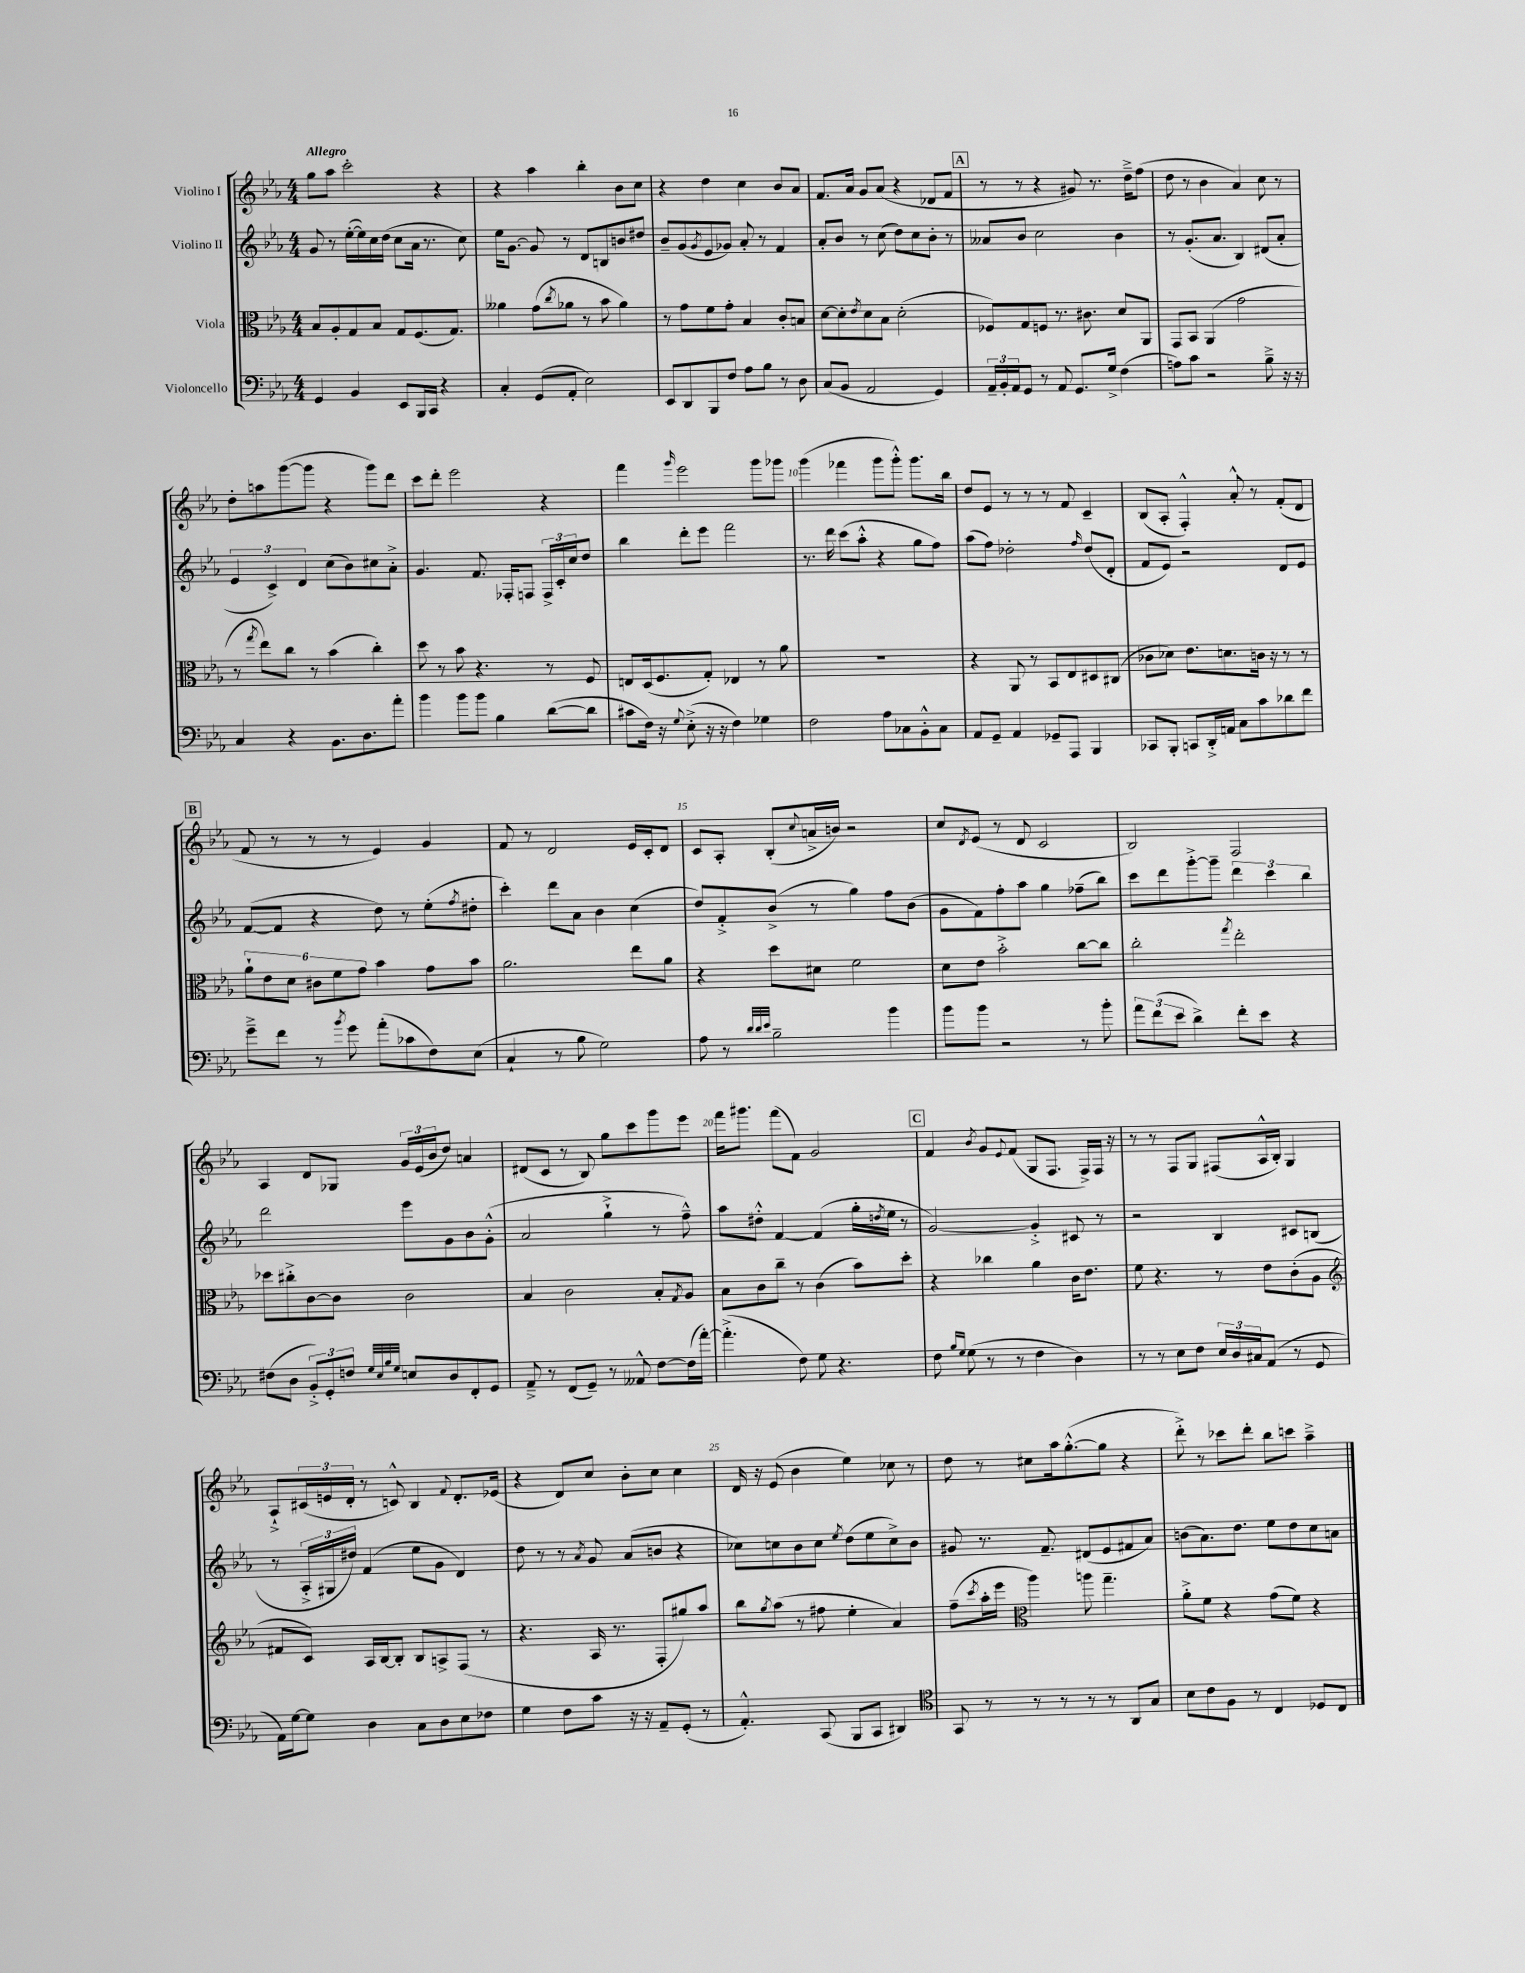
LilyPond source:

<<
\new StaffGroup <<
\new Staff = "s0" \with { instrumentName = "Violino I" } {
    \clef treble \key ees \major \numericTimeSignature \time 4/4 \tempo "Allegro"
    g''8 aes''8 c'''2-. r4 |
    r4 aes''4 bes''4-. bes'8 c''8 |
    r4 d''4 c''4 bes'8 aes'8 |
    f'8. aes'16 g'8 aes'8( r4 des'8 f'8 |
    \mark \markup { \box "A" } r8 r8 r4 gis'8) r8. d''16---> f''8( |
    d''8 r8 bes'4 aes'4) c''8 r8 |
    d''8-. a''8 g'''8~( g'''8 r4 g'''8) d'''8 |
    c'''8 d'''8-. ees'''2 r4 |
    f'''4 \grace { g'''16 } ees'''2 g'''8 ges'''8 |
    g'''4( fes'''4 g'''8 g'''8-.-^) g'''8. bes''16 |
    d''8 ees'8 r8 r8 r8 f'8 c'4-- |
    bes8( aes8-. f4-.-^) aes'8-.-^ r8 f'8-.( d'8 |
    \mark \markup { \box "B" } f'8 r8 r8 r8 ees'4) g'4 |
    f'8 r8 d'2 ees'16 c'16-. d'8 |
    c'8 aes8-. bes8-.( \appoggiatura { c''8 } a'16-> b'16) r2 |
    c''8 \acciaccatura { d'8 } ees'8( r8 d'8 c'2 |
    bes2) f2 |
    aes4 d'8 ges8 \tuplet 3/2 { g'16 ees'16( bes'16 } d''8) a'4 |
    dis'8( c'8 r8 bes8) g''8 c'''8 g'''8 ees'''8 |
    f'''16 gis'''8. f'''8( f'8) g'2 |
    \mark \markup { \box "C" } f'4 \acciaccatura { bes'8 } g'8 \appoggiatura { ees'8 } f'8( g8 f8. f16->) f16 r16 |
    r8 r8 f8 g8 fis8( aes16-^ bes16-.) g4 |
    aes8-!-> \tuplet 3/2 { cis'16( e'16 d'16-. } r8 c'8-^) bes4 \appoggiatura { f'8 } d'8.-. ees'16( |
    r4 d'8) c''8 bes'8-. c''8 c''4 |
    d'16 r16 ees'8( bes'4 ees''4) ces''8 r8 |
    d''8 r8 cis''8 aes''16 g''8.~-.-^( g''8 r4 |
    d'''8-.->) r8 ces'''8 d'''8-. bes''8 c'''8 aes''4---> \bar "|." |
}
\new Staff = "s1" \with { instrumentName = "Violino II" } {
    \clef treble \key ees \major \numericTimeSignature \time 4/4
    g'8 r8 ees''16~-.( ees''16) c''16 d''16( c''8 aes'16 r8. c''8) |
    ees''16 g'8.~ g'8 r8 d'8 b8 b'8 dis''8 |
    bes'8-- g'8( \acciaccatura { g'8 } ees'8 ges'8) aes'8-. r8 f'4 |
    aes'8-. bes'8 r8 c''8( d''8) c''8 bes'8-. r8 |
    \mark \markup { \box "A" } aeses'8 bes'8 c''2 bes'4 |
    r8 g'8.-.( aes'8. bes4) dis'8( aes'8-. |
    \tuplet 3/2 { ees'4 c'4->) d'4 } c''8( bes'8) cis''8 aes'8-.-> |
    g'4. f'8. fes16-. f8 \tuplet 3/2 { f16-> c'16-. c''16 } d''8 |
    bes''4 d'''8-. ees'''8 f'''2 |
    r8. d'''16 c'''8( aes''8-.-^ r4 g''8 f''8) |
    aes''8( f''8) des''2-. \grace { f''16 } des''8( d'8-. |
    f'8 ees'8) r2 d'8 ees'8 |
    \mark \markup { \box "B" } f'8~( f'8 r4 d''8) r8 ees''8-.( \acciaccatura { f''8 } dis''8-. |
    c'''4-.) d'''8 aes'8 bes'4 c''4( |
    d''8) f'8-.-> bes'8->( r8 g''4) f''8 bes'8( |
    g'8 f'8) f''8-. aes''8 g''4 fes''8--( bes''8) |
    c'''8 d'''8 g'''8~-.-> g'''8-- \tuplet 3/2 { d'''4 c'''4 bes''4 } |
    d'''2 ees'''8 g'8 bes'8 g'8-.-^( |
    aes'2 g''4-!-> r8 f''8---^) |
    aes''8 dis''8-.-^ f'4~ f'4( g''16-. \acciaccatura { d''8 } ees''16 r8 |
    \mark \markup { \box "C" } g'2~) g'4-.-> cis'8 r8 |
    r2 bes4 cis'8 b8( |
    r8 \tuplet 3/2 { aes16-.-> gis16 dis''16) } f'4( ees''8 g'8 d'4) |
    d''8 r8 r8 \acciaccatura { aes'8 } g'8 aes'8( b'8 r4 |
    ces''8) c''8 bes'8 c''8 \acciaccatura { ees''8 } d''8( ees''8 c''8->) bes'8 |
    gis'8 r8. f'8.-- dis'8( ees'8 fis'8 aes'8) |
    b'8( aes'8.) d''8. ees''8 d''8 c''8 a'8 \bar "|." |
}
\new Staff = "s2" \with { instrumentName = "Viola" } {
    \clef alto \key ees \major \numericTimeSignature \time 4/4
    bes8 aes8-. g8 bes8 g8 f8.( g8.) |
    aeses'4 g'8( \acciaccatura { c''8 } aes'8 r8 bes'8 aes'4) |
    r8 g'8 f'8 g'8-. bes4 c'8-. b8 |
    d'8~ d'8-. \acciaccatura { ees'8 } d'8 bes8 d'2-.( |
    \mark \markup { \box "A" } fes8) g8 f8 r8. cis'8. d'8 aes,8 |
    g,8 bes,8 aes,4( g'2 |
    r8 \acciaccatura { g''8 } ees''8) c''8 r8 bes'4( c''4-.) |
    d''8 r8 bes'8 r4. r8 f8 |
    e8 d16( f8. g8-.) ees4 r8 aes'8 |
    R1 |
    r4 aes,8 r8 bes,8 ees8 dis8 cis8( |
    ces'8 des'8) ees'8. d'8. c'16 r16 r8 r8 |
    \mark \markup { \box "B" } \tuplet 6/4 { aes'8-! ees'8 d'8 cis'8 f'8 g'8 } bes'4 g'8 bes'8 |
    aes'2. ees''8 aes'8 |
    r4 d''8 dis'8 f'2 |
    d'8 ees'8 bes'2-.-> c''8~ c''8 |
    c''2-. \acciaccatura { g''8 } ees''2-. |
    des''8 cis''8-.-> c'8~ c'8 c'2 |
    bes4 c'2 bes8-. \acciaccatura { g8 } aes8 |
    bes8 c'8 c''8-- r8 c'4( bes'8) d''8-. |
    \mark \markup { \box "C" } r4 ces''4 aes'4 c'16 ees'8. |
    f'8 r4. r8 ees'8 c'8-.( aes8 |
    \clef treble fis'8 c'8) aes16 bes16~ bes8-. bes8 a8-> f8( r8 |
    r4. aes16 r8. f8-. gis''8) aes''8 |
    bes''8 \acciaccatura { g''8 } aes''8( r8 fis''8 ees''4-. aes'4) |
    f''8--( \acciaccatura { c'''8 } aes''16-. ees'''16 \clef alto aes''4) a''8 g''4.-- |
    aes'8-.-> f'8 r4 g'8( f'8) r4 \bar "|." |
}
\new Staff = "s3" \with { instrumentName = "Violoncello" } {
    \clef bass \key ees \major \numericTimeSignature \time 4/4
    g,4 bes,4 ees,8 bes,,16 c,16 r4 |
    c4-. g,8( aes,8-. ees2) |
    ees,8 d,8 bes,,8 f8 aes8 bes8 r8 d8 |
    c8( bes,8 aes,2 g,4) |
    \mark \markup { \box "A" } \tuplet 3/2 { aes,16-- bes,16-. aes,16 } g,8 r8 aes,8 g,8. g16-> f4( |
    a8) c'8 r2 bes8---> r16 r16 |
    c4 r4 bes,8. d8. aes'8-. |
    bes'4 bes'8 bes'8 bes4 d'8~( d'8 |
    cis'8 f16) r16 \appoggiatura { g8 } ees8-.->( r16 r16 f4) ges4 |
    f2 aes8 ces8 bes,8-.-^ ces8 |
    aes,8 g,8-- aes,4 ges,8-- aes,,8 bes,,4 |
    ces,8 bes,,8-. c,8 d,16-.-> a,16 c8 c'8 des'8 f'8 |
    \mark \markup { \box "B" } g'8---> f'8 r8 \acciaccatura { bes'8 } g'8 aes'8-.( ces'8 f8) ees8( |
    c4-! r8 bes8 g2) |
    aes8 r8 \grace { d'32 d'32 ees'32 } bes2-- bes'4 |
    bes'8 bes'8 r2 r8 bes'8-. |
    \tuplet 3/2 { aes'8 f'8( ees'8 } d'4->) f'8-. ees'8 r4 |
    fis8( d8 \tuplet 3/2 { bes,8-.->) g,8-. f8 } \grace { g32 ees32 bes32 g32 } e8 d8 f,8-. g,8 |
    aes,8---> r8 f,8( g,8--) r8 aeses,8-^ f8~ f16( aes'16~-.) |
    aes'4.-.->( f8) g8 r4. |
    \mark \markup { \box "C" } f8 \grace { bes16 g16 } g8( r8 r8 f4 d4) |
    r8 r8 ees8 f8 \tuplet 3/2 { ees16 d16 cis16 } aes,8( r8 g,8 |
    aes,16) g16~ g8 d4 c8 d8 ees8 fes8 |
    g4 f8 c'8 r16 r16 aes,8-- g,8-.( r8 |
    aes,4.-.-^) c,8( bes,,8 c,8 dis,4) |
    \clef tenor g,8 r8 r8 r8 r8 r8 aes,8 g8 |
    bes8 c'8 f8 r8 c4 des8 c8 \bar "|." |
}
>>
>>
\layout { \context { \Score \override BarNumber.break-visibility = ##(#f #t #t) barNumberVisibility = #(every-nth-bar-number-visible 5) } }
